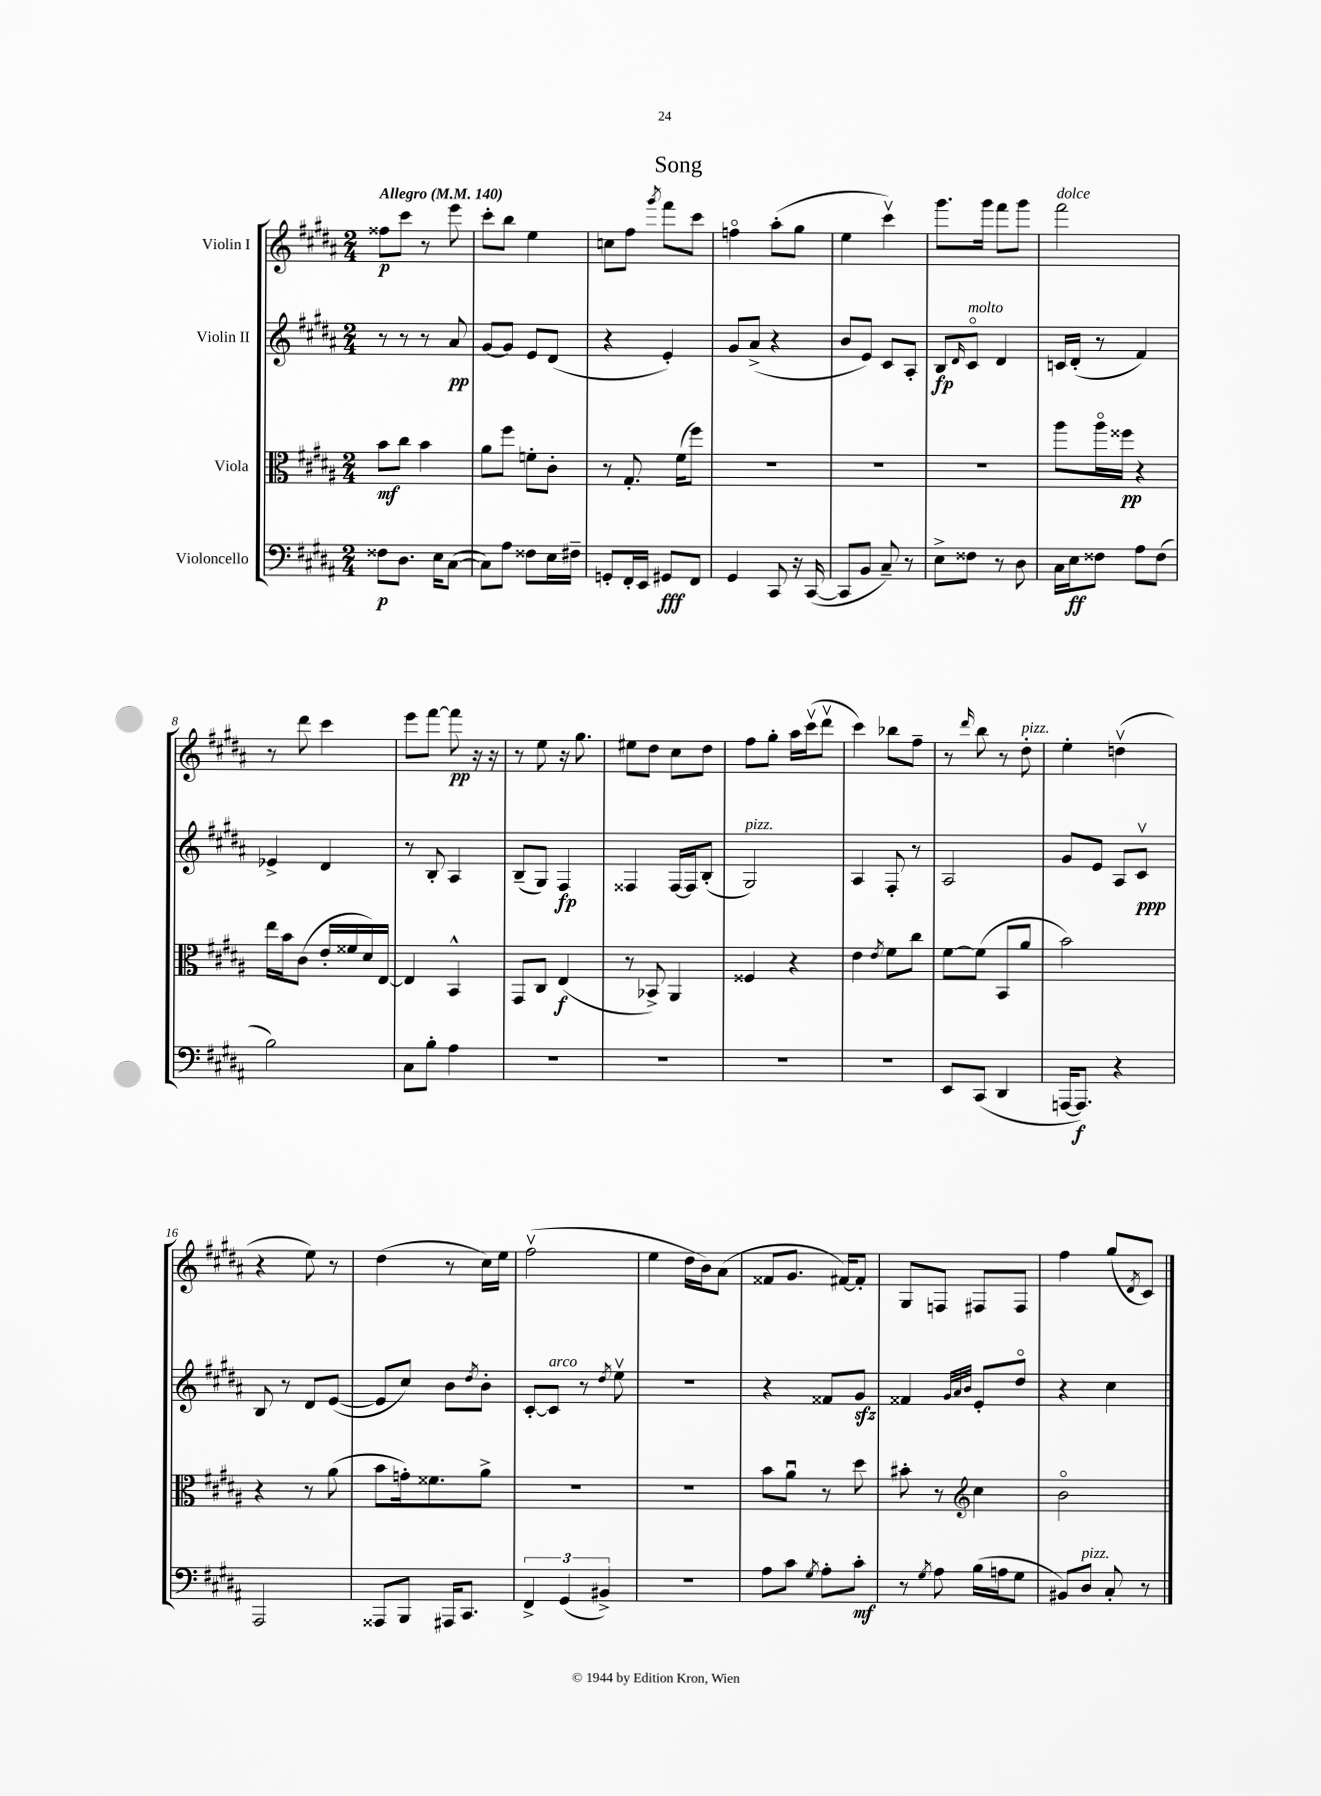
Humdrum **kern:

**kern	**dynam	**kern	**dynam	**kern	**dynam	**kern	**dynam
*part4	*part4	*part3	*part3	*part2	*part2	*part1	*part1
*staff4	*staff4	*staff3	*staff3	*staff2	*staff2	*staff1	*staff1
*I"Violoncello	*	*I"Viola	*	*I"Violin II	*	*I"Violin I	*
*clefF4	*	*clefC3	*	*clefG2	*	*clefG2	*
*k[f#c#g#d#a#]	*	*k[f#c#g#d#a#]	*	*k[f#c#g#d#a#]	*	*k[f#c#g#d#a#]	*
*M2/4	*	*M2/4	*	*M2/4	*	*M2/4	*
*MM140	*	*MM140	*	*MM140	*	*MM140	*
=1	=1	=1	=1	=1	=1	=1	=1
!	!	!	!	!	!	!LO:TX:a:B:t=Allegro	!
8F##X\L	p	8b\L	mf	8r	.	8ff##X\L	p
8.D#\J	.	8cc#\J	.	8r	.	8ccc#\J	.
.	.	4b\	.	8r	.	8r	.
16E\KL	.	.	.	.	.	.	.
([8C#\J	.	.	.	8a#/	pp	8eee\	.
=2	=2	=2	=2	=2	=2	=2	=2
8C#\L])	.	8a#\L	.	[8g#/L	.	8ccc#'\L	.
8A#\J	.	8ff#\J	.	8g#/J]	.	8bb\J	.
8F##X\L	.	8fn'\L	.	8e/L	.	4ee\	.
16E\L	.	8c#'\J	.	(8d#/J	.	.	.
16F#X~\JJ	.	.	.	.	.	.	.
=3	=3	=3	=3	=3	=3	=3	=3
8GGn'/L	.	8r	.	4r	.	8ccn\L	.
16FF#'/L	.	8.G#'/	.	.	.	8ff#\J	.
16EE/JJ	.	.	.	.	.	.	.
.	.	.	.	.	.	8qggg#/	.
8GG#X/L	fff	.	.	4e'/)	.	8fff#\L	.
.	.	(16f#\KL	.	.	.	.	.
8FF#/J	.	8ff#\J)	.	.	.	8ccc#\J	.
=4	=4	=4	=4	=4	=4	=4	=4
4GG#/	.	2r	.	8g#/L	.	4ffn\	.
.	.	.	.	(8a#^/J	.	.	.
8CC#/	.	.	.	4r	.	(8aa#'\L	.
16r	.	.	.	.	.	8gg#\J	.
([16CC#/	.	.	.	.	.	.	.
=5	=5	=5	=5	=5	=5	=5	=5
8CC#/L]	.	2r	.	8b/L	.	4ee\	.
8BB/J	.	.	.	8e/J)	.	.	.
8C#~/)	.	.	.	8c#/L	.	4ccc#v\)	.
8r	.	.	.	8A#'/J	.	.	.
=6	=6	=6	=6	=6	=6	=6	=6
8E^\L	.	2r	.	8B/L	fp	8.ggg#\L	.
.	.	.	.	16qqd#/	.	.	.
!	!	!	!	!LO:TX:a:i:t=molto	!	!	!
8F##X\J	.	.	.	8c#/J	.	.	.
.	.	.	.	.	.	16ggg#\Jk	.
8r	.	.	.	4d#/	.	8fff#\L	.
8D#\	.	.	.	.	.	8ggg#\J	.
=7	=7	=7	=7	=7	=7	=7	=7
!	!	!	!	!	!	!LO:TX:a:i:t=dolce	!
16C#\LL	.	8aa#\L	.	16cn/LL	.	2fff#\	.
16E\J	ff	.	.	(16d#'/JJ	.	.	.
8F##X\J	.	16aa#\L	.	8r	.	.	.
.	.	16ff##X\JJ	pp	.	.	.	.
8A#\L	.	4r	.	4f#/)	.	.	.
(8F##\J	.	.	.	.	.	.	.
!!LO:LB:g=z
=8	=8	=8	=8	=8	=8	=8	=8
2B\)	.	16ee\LL	.	4e-X^/	.	8r	.
.	.	16b\J	.	.	.	.	.
.	.	(8c#\J	.	.	.	8ddd#\	.
.	.	16e'/LL	.	4d#/	.	4ccc#\	.
.	.	16f##X/	.	.	.	.	.
.	.	16d#/)	.	.	.	.	.
.	.	[16E/JJ	.	.	.	.	.
=9	=9	=9	=9	=9	=9	=9	=9
8C#\L	.	4E/]	.	8r	.	8eee\L	.
8B'\J	.	.	.	8B'/	.	[8fff#\J	.
4A#\	.	4BB^^/	.	4A#/	.	8fff#\]	pp
.	.	.	.	.	.	16r	.
.	.	.	.	.	.	16r	.
=10	=10	=10	=10	=10	=10	=10	=10
2r	.	8GG#/L	.	(8B~/L	.	8r	.
.	.	8C#/J	.	8G#/J)	.	8ee\	.
.	.	(4E/	f	4F#/	fp	16r	.
.	.	.	.	.	.	8.gg#\	.
=11	=11	=11	=11	=11	=11	=11	=11
2r	.	8r	.	4F##X/	.	8ee#X\L	.
.	.	8BB-X^/)	.	.	.	8dd#\J	.
.	.	4AA#/	.	[16F##/LL	.	8cc#\L	.
.	.	.	.	16F##/J]	.	.	.
.	.	.	.	(8B'/J	.	8dd#\J	.
=12	=12	=12	=12	=12	=12	=12	=12
!	!	!	!	!LO:TX:a:i:t=pizz.	!	!	!
2r	.	4F##X/	.	2G#/)	.	8ff#\L	.
.	.	.	.	.	.	8gg#'\J	.
.	.	4r	.	.	.	16aa#\LL	.
.	.	.	.	.	.	(16ccc#v\J	.
.	.	.	.	.	.	8ddd#v\J	.
=13	=13	=13	=13	=13	=13	=13	=13
2r	.	4e\	.	4A#/	.	4ccc#\)	.
.	.	8qe/	.	.	.	.	.
.	.	8f#\L	.	8F#'/	.	8bb-X\L	.
.	.	8cc#\J	.	8r	.	8ff#~\J	.
=14	=14	=14	=14	=14	=14	=14	=14
8EE/L	.	[8f#\L	.	2A#/	.	8r	.
.	.	.	.	.	.	16qqddd#/	.
(8CC#/J	.	(8f#\J]	.	.	.	8bb\	.
4DD#/	.	8BB/L	.	.	.	8r	.
!	!	!	!	!	!	!LO:TX:a:i:t=pizz.	!
.	.	8a#/J	.	.	.	8dd#'\	.
=15	=15	=15	=15	=15	=15	=15	=15
[16AAAn/KL	.	2b\)	.	8g#/L	.	4ee'\	.
8.AAA/J])	f	.	.	.	.	.	.
.	.	.	.	8e/J	.	.	.
4r	.	.	.	8A#/L	.	(4ddnv\	.
.	.	.	.	8c#v/J	ppp	.	.
!!LO:LB:g=z
=16	=16	=16	=16	=16	=16	=16	=16
2AAA#/	.	4r	.	8B/	.	4r	.
.	.	.	.	8r	.	.	.
.	.	8r	.	8d#/L	.	8ee\)	.
.	.	(8a#\	.	([8e/J	.	8r	.
=17	=17	=17	=17	=17	=17	=17	=17
8AAA##X/L	.	8b\L	.	8e/L]	.	(4dd#\	.
8BBB/J	.	16gn'\k)	.	8cc#/J)	.	.	.
.	.	8.f##X\	.	.	.	.	.
16AAA#X/KL	.	.	.	8b\L	.	8r	.
8.CC#/J	.	.	.	.	.	.	.
.	.	.	.	8qdd#/	.	.	.
.	.	8a#^\J	.	8b'\J	.	16cc#\LL)	.
.	.	.	.	.	.	16ee\JJ	.
=18	=18	=18	=18	=18	=18	=18	=18
6FF#^/	.	2r	.	[8c#'/L	.	(2ff#v\	.
!	!	!	!	!LO:TX:a:i:t=arco	!	!	!
.	.	.	.	8c#/J]	.	.	.
(6GG#/	.	.	.	.	.	.	.
.	.	.	.	8r	.	.	.
6BB#X^/)	.	.	.	.	.	.	.
.	.	.	.	8qdd#/	.	.	.
.	.	.	.	8eev\	.	.	.
=19	=19	=19	=19	=19	=19	=19	=19
2r	.	2r	.	2r	.	4ee\	.
.	.	.	.	.	.	16dd#\LL	.
.	.	.	.	.	.	16b\J)	.
.	.	.	.	.	.	(8a#\J	.
=20	=20	=20	=20	=20	=20	=20	=20
8A#\L	.	8b\L	.	4r	.	8f##X/L	.
8c#\J	.	8a#u\J	.	.	.	8.g#/J	.
8qG#/	.	.	.	.	.	.	.
8A#'\L	.	8r	.	8f##X/L	.	.	.
.	.	.	.	.	.	[16f#X/KL)	.
8c#'\J	mf	8dd#\	.	8g#zz/J	.	8f#'/J]	.
=21	=21	=21	=21	=21	=21	=21	=21
8r	.	8b#X'\	.	4f##X/	.	8G#/L	.
8qG#/	.	.	.	.	.	.	.
8A#\	.	8r	.	.	.	8Fn/J	.
*	*	*clefG2	*	*	*	*	*
.	.	.	.	32qqg#/LLL	.	.	.
.	.	.	.	32qqa#/	.	.	.
.	.	.	.	32qqb/JJJ	.	.	.
(16B\LL	.	4cc#\	.	8e'/L	.	8F#X/L	.
16An\J	.	.	.	.	.	.	.
8G#\J	.	.	.	8dd#/J	.	8F#/J	.
=22	=22	=22	=22	=22	=22	=22	=22
8BB#X/L)	.	2b\	.	4r	.	4ff#\	.
!LO:TX:a:i:t=pizz.	!	!	!	!	!	!	!
8D#/J	.	.	.	.	.	.	.
8C#'/	.	.	.	4cc#\	.	(8gg#/L	.
.	.	.	.	.	.	8qd#/	.
8r	.	.	.	.	.	8c#/J)	.
==	==	==	==	==	==	==	==
*-	*-	*-	*-	*-	*-	*-	*-
